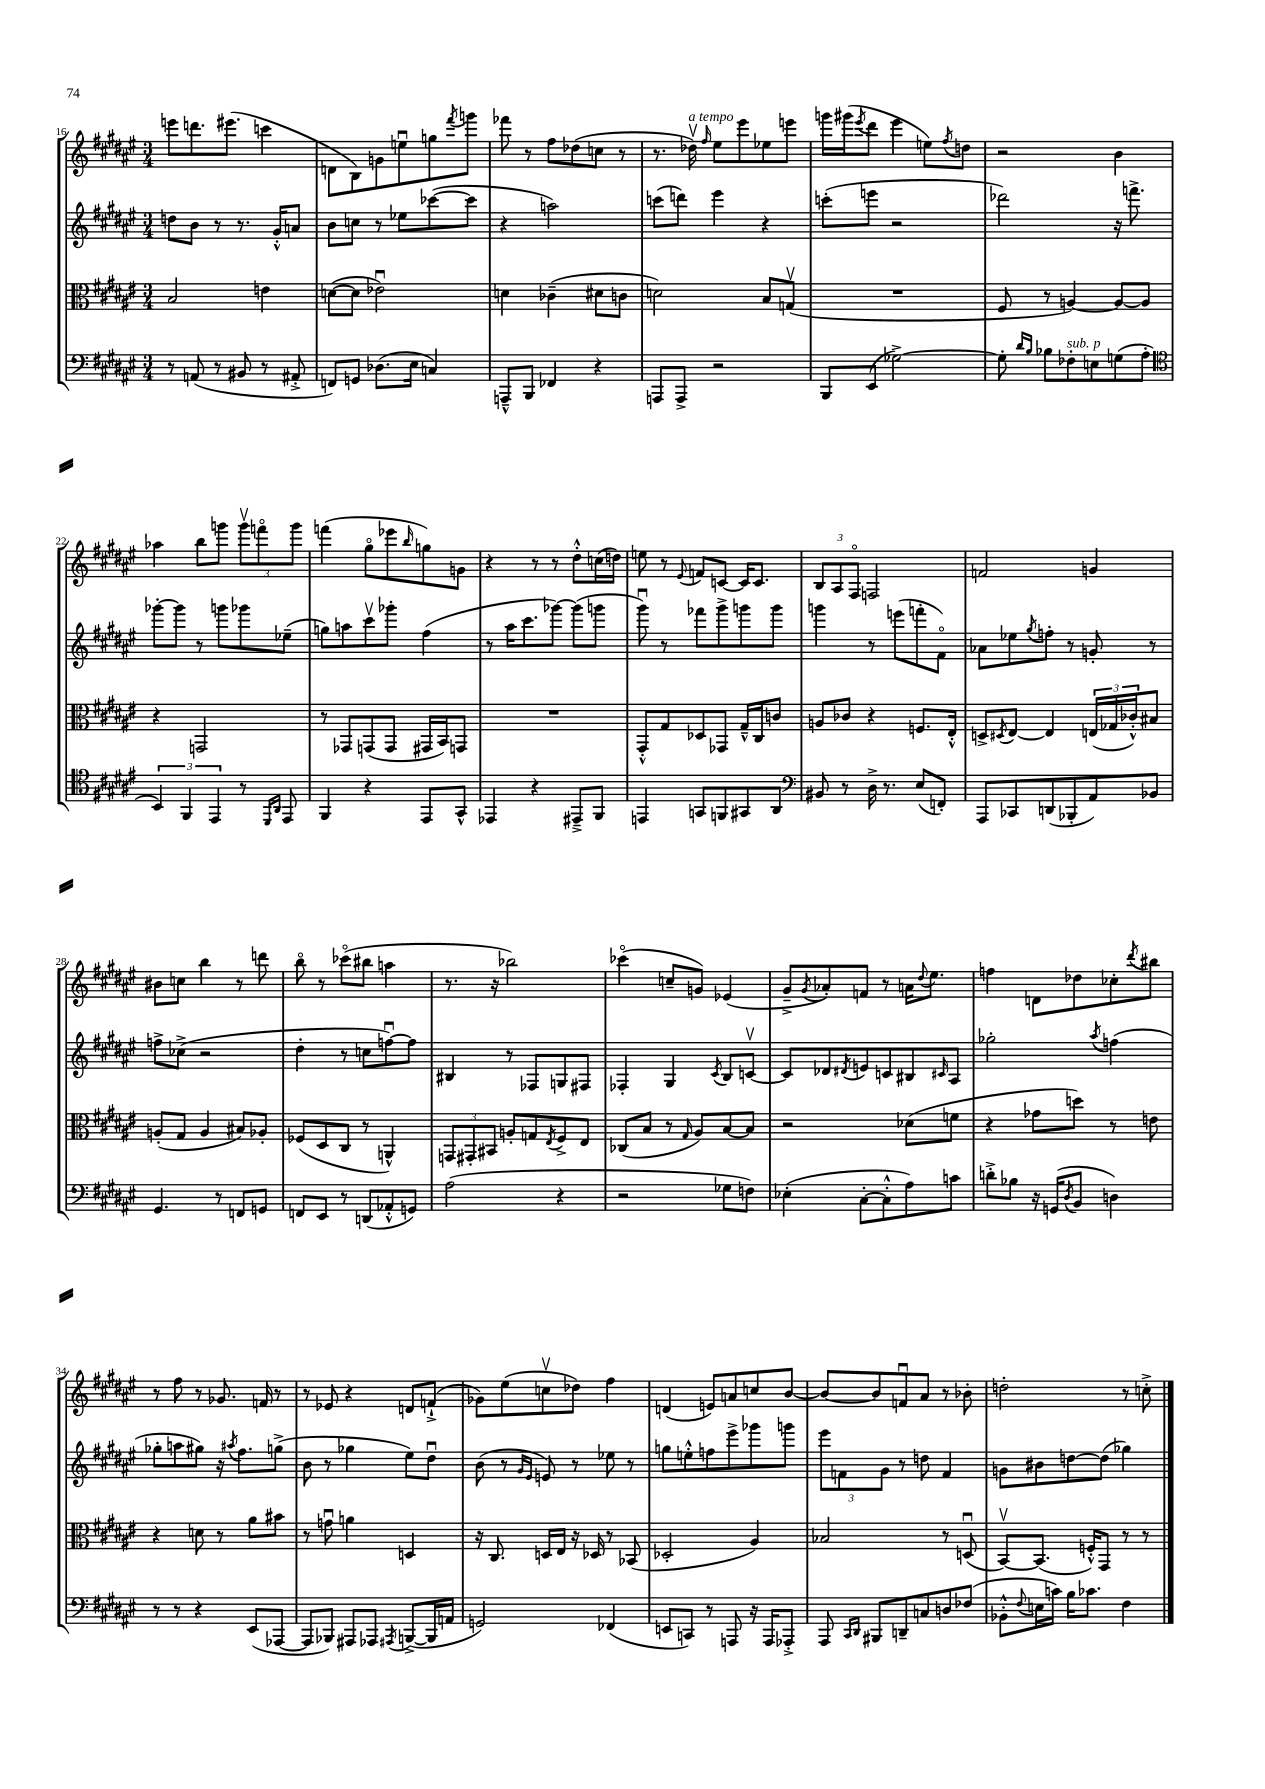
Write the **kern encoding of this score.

**kern	**kern	**kern	**kern
*staff4	*staff3	*staff2	*staff1
*clefF4	*clefC3	*clefG2	*clefG2
*k[f#c#g#d#a#e#]	*k[f#c#g#d#a#e#]	*k[f#c#g#d#a#e#]	*k[f#c#g#d#a#e#]
*M3/4	*M3/4	*M3/4	*M3/4
8r	2B	8dd	8eee
(8AA	.	8b	8.ddd
8r	.	8r	.
.	.	.	(8.eee#
8BB#	.	8.r	.
8r	4e	.	4ccc
.	.	16g#'^^	.
8AA#'^	.	8a	.
=	=	=	=
8FF)	([8d	8b	8d
8GG	8d]	8cc	8B)
(8.D-	2e-u)	8r	8g
.	.	8ee-	8eeu
16E#	.	.	.
4C)	.	([8ccc-	8gg
.	.	.	8qfff#
.	.	8ccc-]	8ggg
=	=	=	=
8AAA~^^	4d	4r	8fff-
8BBB	.	.	8r
4FF-	(4c-~	2aa)	8ff#
.	.	.	(8dd-
4r	8d#	.	8cc
.	8c	.	8r
=	=	=	=
8AAA	2d)	(8ccc	8.r
8AAA^	.	8ddd)	.
.	.	.	16dd-v)
.	.	.	16qqff#
2r	.	4eee#	8ee#
.	.	.	8eee#
.	8B	4r	8ee-
.	(8Gv	.	8eee
=	=	=	=
8BBB	2.r	(8ccc'	16ggg
.	.	.	(16ggg#
.	.	.	8qeee#
(8EE#	.	8eee	8ddd#
[2G-^)	.	2r	4eee#
.	.	.	8ee)
.	.	.	8qff#
.	.	.	8dd
=	=	=	=
8G-']	8F#	2ddd-)	2r
16qqd#	.	.	.
16qqB	.	.	.
8B-	8r	.	.
8F-'	[4A)	.	.
8E	.	.	.
(8G	8A_	16r	4b
.	.	8.fff^	.
8A#'	8A]	.	.
=	=	=	=
*clefC4	*	*	*
6BB)	4r	[8ggg-'	4aa-
.	.	8ggg-]	.
6FF#	.	.	.
.	2GG	8r	8bb
6EE#	.	.	.
.	.	8ggg	8ggg
8r	.	8ggg-	12gggv
.	.	.	12fffo
16qqDD#	.	.	.
16qqAA#	.	.	.
8EE#	.	(8ee-~	.
.	.	.	12ggg
=	=	=	=
4FF#	8r	8gg)	(4fff
.	8GG-	8aa	.
4r	(8GG	8ccc#v	8gg#o
.	8GG	8ggg-'	8eee-
.	.	.	16qqbb
8EE#	16GG#	(4ff#	8gg)
.	16BB)	.	.
8GG#^^	8GG	.	8g
=	=	=	=
4EE-	2.r	8r	4r
.	.	16aa#	.
.	.	8.ccc#	.
4r	.	.	8r
.	.	[8ggg-)	8r
8EE#~^	.	(8ggg-]	8dd#'^^
8FF#	.	8ggg	(16cc
.	.	.	16dd)
=	=	=	=
4EE	8GG#'^^	8ggg#u)	8ee
.	8G#	8r	8r
.	.	.	8qqe#
8GG	8D-	8fff-	8f
8FF	8GG-	8ggg#^	[8c
8GG#	16G#~^^	8ggg	16c]
.	16C#	.	8.c
8AA#	8c	8ggg	.
=	=	=	=
*clefF4	*	*	*
8BB#	8A	4ggg	12B
.	.	.	12A#
8r	8c-	.	.
.	.	.	12F#o
16D#^	4r	8r	2F
8.r	.	.	.
.	.	(8eee	.
(8E#	8.F	8fff'	.
8FF')	.	8f#o)	.
.	16E#'^^	.	.
=	=	=	=
8AAA#	8D^	8a-	2f
.	8qD#	.	.
8CC-	[8E#	8ee-	.
.	.	8qgg#	.
(8DD	4E#]	8ff'	.
8BBB-'	.	8r	.
8AA#)	(24E	8g'	4g
.	24G-	.	.
.	24c-'^^)	.	.
8BB-	8B#	8r	.
=	=	=	=
4.GG#	(8A'	8ff^	8b#
.	8G#	(8cc-^	8cc
.	4A	2r	4bb
8r	.	.	.
8FF	8B#)	.	8r
8GG	8A-'	.	8ddd
=	=	=	=
8FF	(8F-	4dd#'	8bbo
8EE#	8D#	.	8r
8r	8C#	8r	(8ccc-o
(8DD	8r	8cc	8bb#
8AA-'^^	4AA^^)	[8ffu)	4aa
8GG)	.	8ff]	.
=	=	=	=
(2A#	12GG	4B#	8.r
.	12GG#'	.	.
.	12BB#	.	.
.	.	.	16r
.	8A'	8r	2bb-)
.	8G	8F-	.
.	8qE#	.	.
4r	8F#^	8G	.
.	8E#	8F#	.
=	=	=	=
2r	(8C-	4F-'	(4ccc-o
.	8B	.	.
.	8r	4G#	8cc~
.	16qqG#	.	.
.	8A#)	.	8g)
.	.	8qc#	.
8G-	[8B	8B	(4e-
8F)	8B]	[8cv	.
=	=	=	=
(4E-'	2r	8c]	8g#~^
.	.	.	8qg#
.	.	8d-	8a-')
.	.	8qd#	.
[8C#'	.	8e	8f
8C#'^^]	.	8c	8r
8A#)	(8d-	8B#	16a
.	.	.	8qqdd#
.	.	.	8.ee#
.	.	16qqc#	.
8c	8f	8A#	.
=	=	=	=
8d'^	4r	2gg-'	4ff
8B-	.	.	.
16r	8g-	.	8d
(16GG	.	.	.
8qD#	.	.	.
8BB	8dd)	.	8dd-
.	.	8qaa#	.
4D)	8r	(4ff	8cc-'
.	.	.	8qddd#
.	8e	.	8bb#
=	=	=	=
8r	4r	8gg-'	8r
8r	.	8aa	8ff#
4r	8d	8gg#)	8r
.	8r	16r	8.g-
.	.	8qaa#	.
.	.	8.ff#	.
(8EE#	8a#	.	.
.	.	.	16f
[8AAA-	8b#	(8gg^	8r
=	=	=	=
8AAA-]	8r	8b	8r
8BBB-)	8gu	8r	8e-
8AAA#	4a	4gg-	4r
8AAA-	.	.	.
8qAAA#	.	.	.
([8BBB^	4D	8ee#)	8d
16BBB]	.	8dd#u	(8f`^
16AA	.	.	.
=	=	=	=
2GG)	16r	(8b	8g-)
.	8.C#	.	.
.	.	8r	(8ee#
.	.	16qqg#	.
.	.	16qqe#	.
.	16D	8e)	8ccv
.	16E#	.	.
.	16r	8r	8dd-)
.	16D-	.	.
(4FF-	8r	8ee-	4ff#
.	(8BB-	8r	.
=	=	=	=
8EE	2D-'	8gg	(4d
8CC)	.	8ee'^^	.
8r	.	8ff	8e)
8AAA	.	8eee#^	8a
16r	4A#)	8ggg-	8cc
16AAA	.	.	.
8AAA-'^	.	8ggg	[8b
=	=	=	=
8AAA#	2B-	12eee#	8b_
.	.	12f	.
16qqCC#	.	.	.
16qqDD#	.	.	.
8BBB#	.	.	8b]
.	.	12g#	.
8DD~	.	8r	8fu
8C	.	8dd	8a#
8D	8r	4f	8r
(8F-	(8Du	.	8b-'
=	=	=	=
8BB-'^^	[8BBv)	8g	2dd'
8qqF#	.	.	.
16E	(8.BB]	8b#	.
16c)	.	.	.
16B	.	[8dd	.
8.c-	16F'^^)	.	.
.	8GG#	(8dd]	.
4F#	8r	4gg-)	8r
.	8r	.	8cc'^
==	==	==	==
*-	*-	*-	*-
